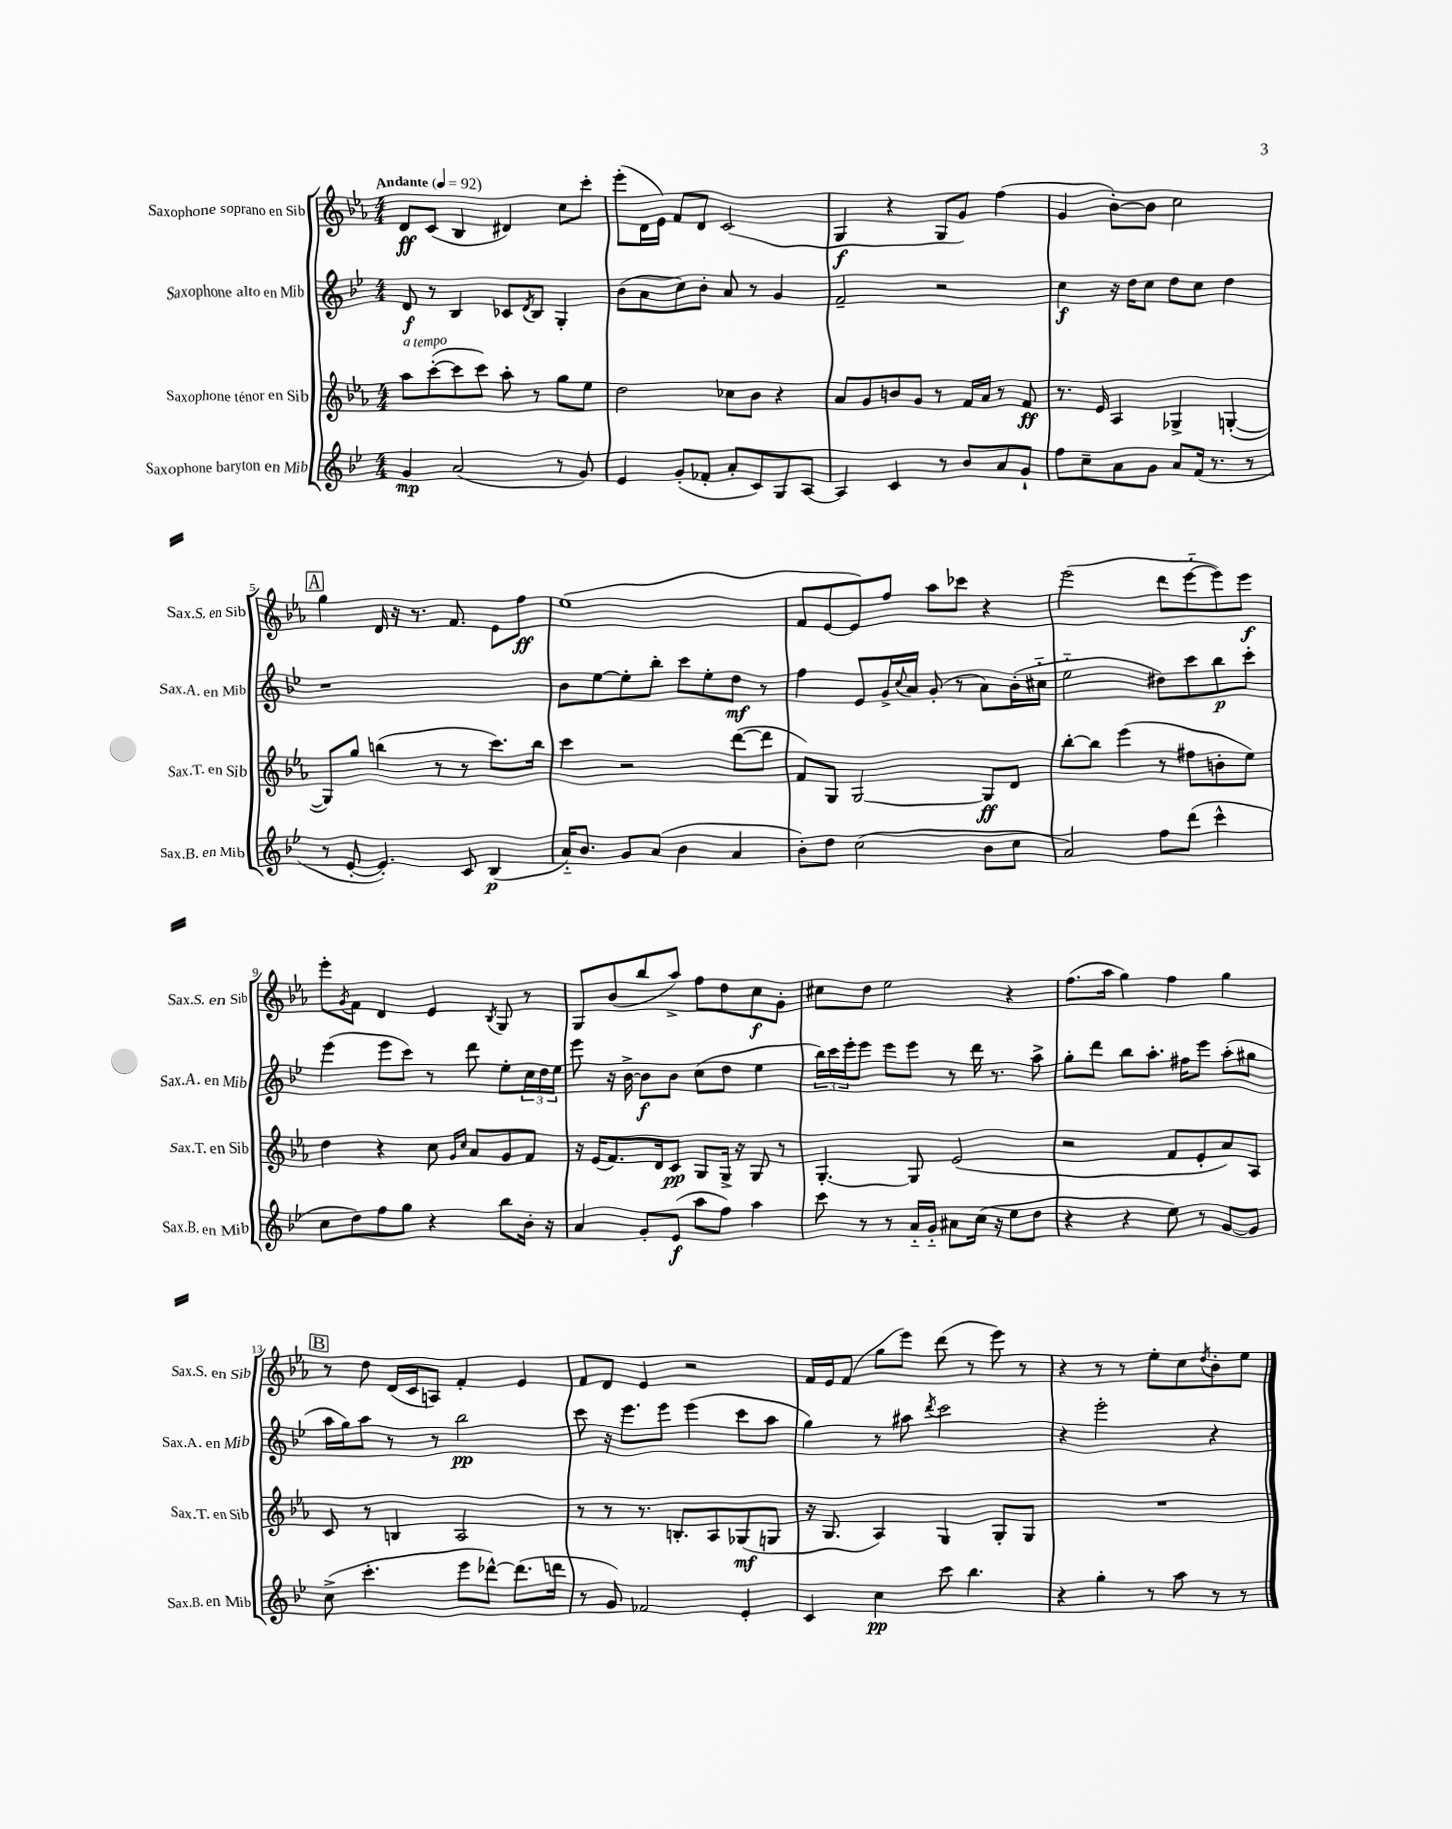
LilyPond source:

<<
\new StaffGroup <<
\new Staff = "s0" \with { instrumentName = "Saxophone soprano en Sib" shortInstrumentName = "Sax.S. en Sib" } {
    \clef treble \key ees \major \numericTimeSignature \time 4/4 \tempo "Andante" 4 = 92
    d'8\ff c'8( bes4 dis'4) c''8 c'''8-. |
    ees'''8-.( d'16 ees'16) f'8 d'8 c'2( |
    g4\f r4 g8 g'8) f''4( |
    g'4 bes'8~-.) bes'8 c''2 |
    \mark \markup { \box "A" } g''4 d'16 r16 r8. f'8. ees'8 f''8\ff |
    ees''1( |
    f'8 ees'8~ ees'8) f''8 aes''8 ces'''8 r4 |
    ees'''2( d'''8 ees'''8~-_ ees'''8) ees'''8\f |
    ees'''8-. \acciaccatura { g'8 } f'8 d'4 ees'4 \acciaccatura { bes8 } g8 r8 |
    g8 bes'8( bes''8 aes''8->) f''8 d''8 c''8\f g'8-. |
    cis''8 d''8 ees''2 r4 |
    f''8.( aes''16 g''4) f''4 g''4 |
    \mark \markup { \box "B" } r8 d''8 d'16( c'16 a8) f'4-. ees'4 |
    f'8 d'8 ees'4 r2 |
    f'16 ees'16 f'8( g''8 ees'''8) d'''8( r8 ees'''8) r8 |
    r4 r8 r8 ees''8-. c''8 \acciaccatura { d''8 } bes'8-. ees''8 \bar "|." |
}
\new Staff = "s1" \with { instrumentName = "Saxophone alto en Mib" shortInstrumentName = "Sax.A. en Mib" } {
    \clef treble \key bes \major \numericTimeSignature \time 4/4
    d'8\f r8 bes4 ces'8 \acciaccatura { d'8 } bes8 g4-. |
    bes'8( a'8 c''8) bes'8-. a'8 r8 g'4 |
    f'2-- r2 |
    c''4\f r16 d''16 c''8 d''8 c''8 d''4 |
    \mark \markup { \box "A" } r1 |
    bes'8 ees''8~ ees''8-. bes''8-. c'''8 ees''8-. d''8\mf r8 |
    f''4 ees'8 g'16-> \appoggiatura { c''8 } a'16 g'8-.( r8 a'8) bes'16-.( cis''16-_ |
    ees''2-_ dis''8) c'''8 bes''8\p c'''8-. |
    ees'''4( ees'''8 c'''8) r8 d'''8 ees''8-. \tuplet 3/2 { c''16 d''16 ees''16 } |
    ees'''8 r16 bes'16~-> bes'8\f bes'8 c''8( d''8 ees''4 |
    \tuplet 3/2 { bes''16) c'''16 ees'''16-. } ees'''8 ees'''8 ees'''8 r8 d'''16 r8. a''8-> |
    g''8-. d'''8 bes''8 a''8.-. fis''16 ees'''8 a''8-.( gis''8 |
    \mark \markup { \box "B" } a''16 g''16) a''8 r8 r8 bes''2\pp |
    c'''8 r16 ees'''8. ees'''8 ees'''4( c'''8 a''8 |
    g''4) r8 ais''8 \acciaccatura { d'''8 } c'''2 |
    r4 ees'''2-. r4 \bar "|." |
}
\new Staff = "s2" \with { instrumentName = "Saxophone ténor en Sib" shortInstrumentName = "Sax.T. en Sib" } {
    \clef treble \key ees \major \numericTimeSignature \time 4/4
    aes''8^\markup { \italic "a tempo" } c'''8~-.( c'''8 c'''8) aes''8-. r8 g''8 ees''8 |
    d''2 ces''8 bes'8 r4 |
    aes'8 g'8 b'8 g'8 r8 f'16 aes'16 r8 f'8\ff |
    r8. ees'16 aes4 ges4-> g4~-.( |
    \mark \markup { \box "A" } g8) g''8 b''4( r8 r8 c'''8.) b''16 |
    c'''4 r2 d'''8~( d'''8 |
    f'8) g8 g2~ g8\ff d'8 |
    bes''8~-. bes''8 ees'''4( r8 fis''8 b'8-. ees''8) |
    d''4 r4 c''8 \grace { g'16 c''16 } aes'8 g'8 f'8 |
    r16 ees'16( f'8.) d'16 c'8\pp g8 g16-> r16 g8 r8 |
    g4.~-. g8 ees'2( |
    r2 f'8 ees'8-. aes'8) aes8 |
    \mark \markup { \box "B" } c'8 r8 b4 aes2 |
    r8 r8 r8. b8.-. aes8 ges8\mf( g8 |
    r16 g8. aes4) g4 g8-. g8 |
    R1 \bar "|." |
}
\new Staff = "s3" \with { instrumentName = "Saxophone baryton en Mib" shortInstrumentName = "Sax.B. en Mib" } {
    \clef treble \key bes \major \numericTimeSignature \time 4/4
    g'4\mp a'2( r8 g'8) |
    ees'4 g'8-.( fes'8-. a'8-. c'8) g8 a8~ |
    a4 c'4 r8 bes'8 a'8 g'8-! |
    f''8 c''8-- a'8 g'8 a'8 f'16( r8. r8 |
    \mark \markup { \box "A" } r8 ees'8~-. ees'4.-.) c'8 bes4\p( |
    a'16-_) bes'8. g'8 a'8( bes'4 a'4 |
    bes'8-.) d''8 c''2( bes'8 c''8 |
    a'2) f''8 d'''8( c'''4-^ |
    c''8 d''8) f''8 g''8 r4 bes''8 bes'16-. r16 |
    a'4 g'8-. ees'8\f( a''8 f''8) a''4 |
    c'''8 r8 r8 a'16-_ g'16-_ ais'8 c''16( r16 ees''8 d''8 |
    r4 r4 ees''8) r8 g'8~ g'8 |
    \mark \markup { \box "B" } c''8->( c'''4.-. ees'''8 des'''8~-^) des'''8.( d'''16 |
    r8 g'8) fes'2 ees'4-. |
    c'4 c''4\pp c'''8 bes''4. |
    r4 g''4-. r8 a''8 r8 r8 \bar "|." |
}
>>
>>
